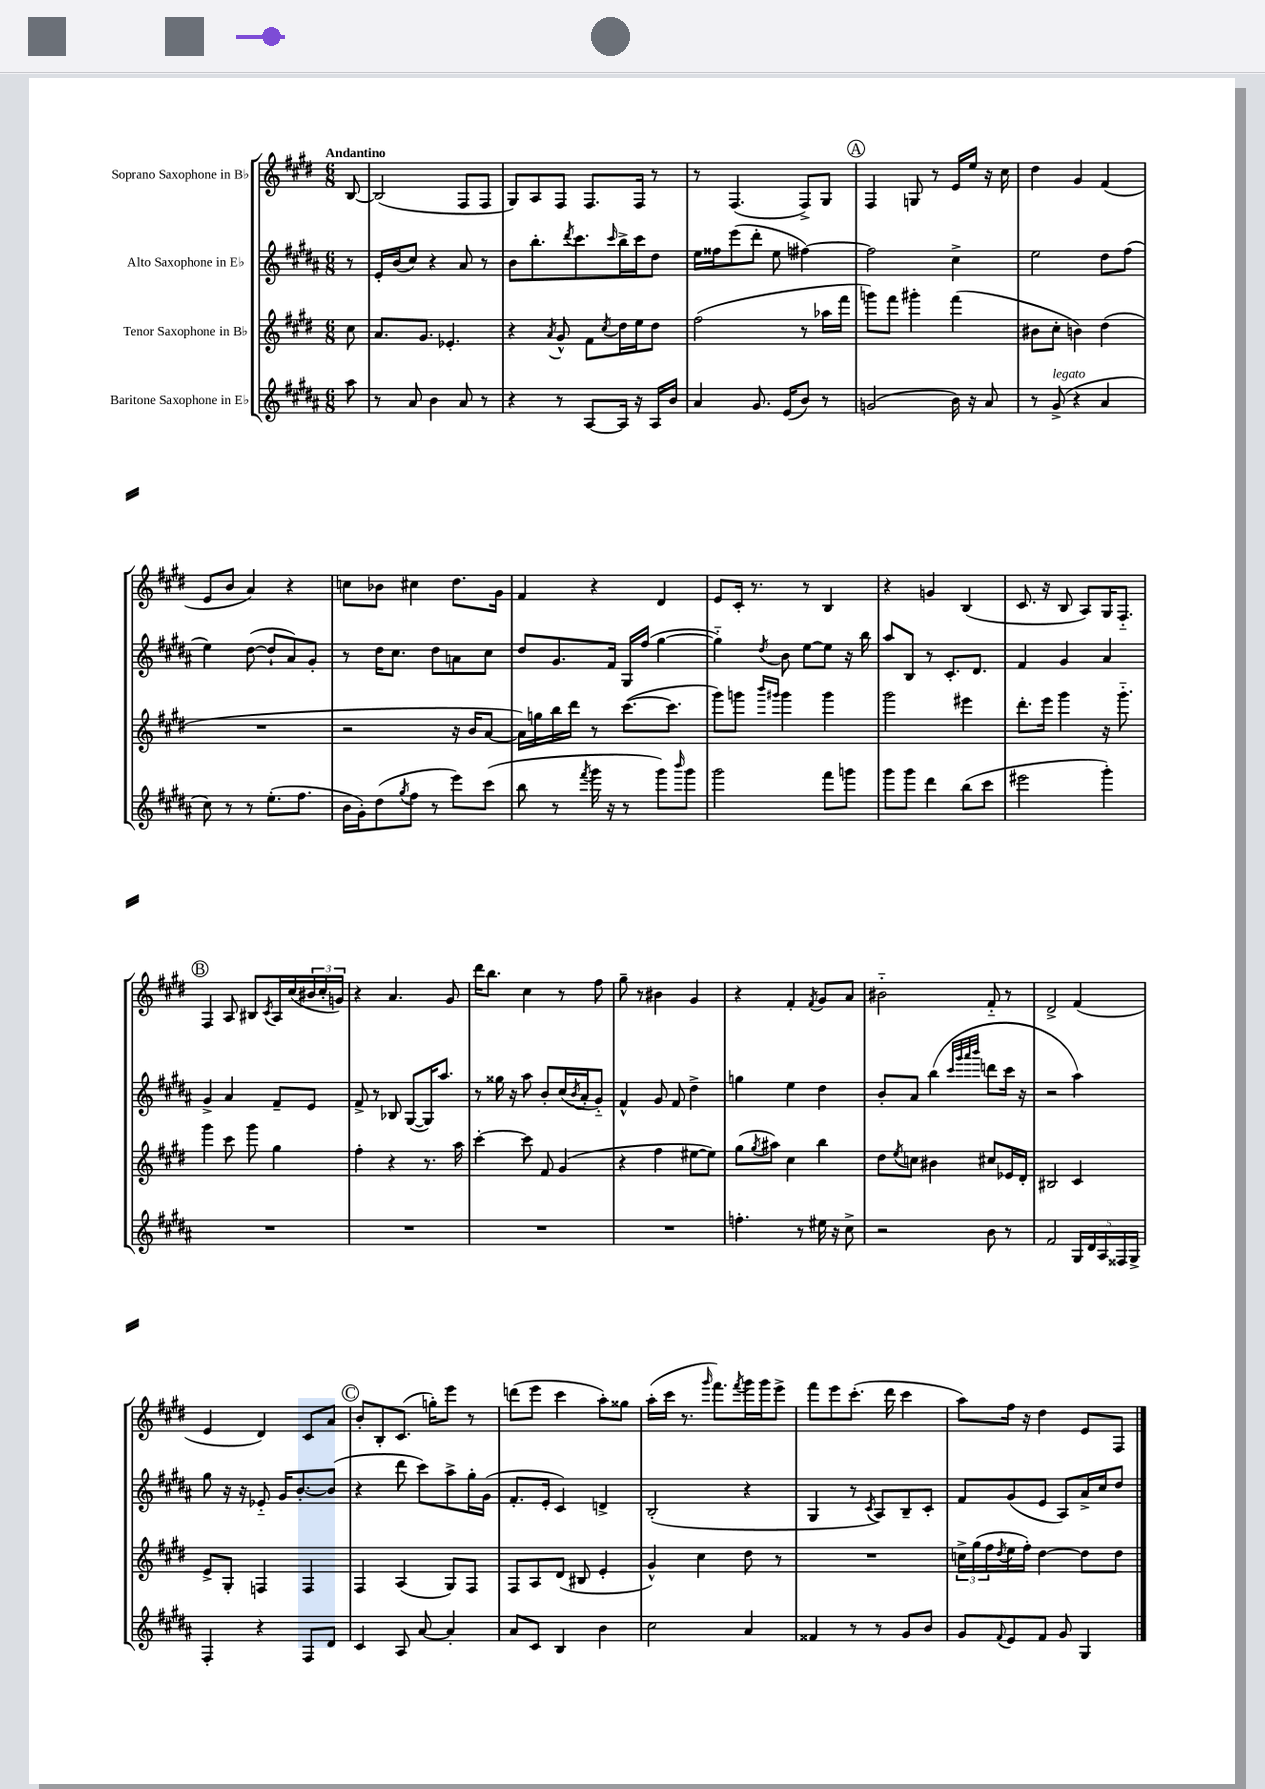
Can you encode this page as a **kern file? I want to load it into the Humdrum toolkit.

**kern	**kern	**kern	**kern
*staff4	*staff3	*staff2	*staff1
*clefG2	*clefG2	*clefG2	*clefG2
*k[f#c#g#d#a#]	*k[f#c#g#d#]	*k[f#c#g#d#a#]	*k[f#c#g#d#]
*M6/8	*M6/8	*M6/8	*M6/8
8aa#\	8cc#\	8r	[8B/
=	=	=	=
8r	8.a/L	16e'/LL	(2B/]
.	.	(16b/J	.
8a#/	.	8cc#/J)	.
.	8.g#/J	.	.
4b\	.	4r	.
.	4.e-'/	.	.
8a#/	.	8a#/	8F#/L
8r	.	8r	8F#/J
=	=	=	=
4r	4r	8b\L	8G#/L)
.	.	8.bb'\	8A/
.	8qa/	.	.
8r	8g#^^/	.	8F#/J
.	.	8qddd#/	.
.	.	8.ccc#\	.
[8A#/L	8f#\L	.	8.F#/L
.	8qcc#/	16qqccc#/	.
16A#/]Jk	16dd#\L	16bb^\L	.
16r	16ee\J	16ccc#\J	16F#/Jk
16A#/LL	8dd#\J	8dd#\J	8r
16b/JJ	.	.	.
=	=	=	=
4a#/	(2ff#\	16ee\LL	8r
.	.	16ff##\J	.
.	.	(8eee\	(4.F#/
8.g#/	.	8ddd#'\J	.
.	.	8ee\	.
(16e/LK	.	.	.
8b/J)	8r	[4ff#\)	8F#^/L)
8r	16aa-\LL	.	8G#/J
.	16fff#\JJ	.	.
=	=	=	=
(2g/	8ggg\L)	2ff#\]	4F#/
.	8fff#\J	.	.
.	4ggg#'\	.	8G/
.	.	.	8r
16b\)	(4fff#\	4cc#^\	16e/LL
16r	.	.	16ee/JJ
8a#/	.	.	16r
.	.	.	16cc#\
=	=	=	=
8r	8b#\L	2ee\	4dd#\
(8g#^/	8cc#'\J	.	.
4r	4b\)	.	4g#/
4a#/	(4dd#\	8dd#\L	(4f#/
.	.	(8ff#\J	.
=	=	=	=
8cc#\)	2.r	4ee\)	8e/L
8r	.	.	8b/J
8r	.	([8dd#\	4a/)
(8.ee'\L	.	8dd#`/]L	.
.	.	8a#/)	4r
8.ff#\J	.	.	.
.	.	8g#'/J	.
=	=	=	=
16b\LL	2r	8r	8cc\L
16g#'\J)	.	.	.
(8dd#\	.	16dd#\LK	8b-\J
.	.	8.cc#\J	.
8qgg#/	.	.	.
8ff#\J	.	.	4cc#\
8r	.	8dd#\L	.
8eee\L)	16r	8a\	8.dd#\L
.	16b/LK	.	.
(8ccc#\J	[8a/J	8cc#\J	.
.	.	.	16g#\Jk
=	=	=	=
8bb\	16a\]LL)	8dd#/L	4f#/
.	16gg\	.	.
8r	16bb\	8.g#/	.
.	16ddd#\JJ	.	.
8qfff#/	.	.	.
16ggg#\	8r	.	4r
16r	.	16f#/Jk	.
8r	([8.ccc#\L	16G#/LL	.
.	.	(16ff#/JJ	.
8ggg#\L)	.	[4gg#\	4d#/
.	8.ccc#\]J	.	.
16qqbbb/	.	.	.
8ggg#\J	.	.	.
=	=	=	=
2ggg#\	8ggg#\L)	4gg#'~\])	8e/L
.	8ggg\J	.	16c#'/Jk
.	.	.	8.r
.	16qqbbb/LL	.	.
.	16qqggg#/JJ	8qdd#/	.
.	4ggg#\	8b\	.
.	.	[8ee\L	8r
8fff#\L	4ggg#\	8ee\]J	4B/
8ggg\J	.	16r	.
.	.	16bb\	.
=	=	=	=
8ggg#\L	2ggg#\	8aa#/L	4r
8ggg#\J	.	8B/J	.
4ddd#\	.	8r	4g/
.	.	8.c#'/L	.
(8bb\L	4eee#\	.	(4B/
.	.	8.d#/J	.
8ccc#\J	.	.	.
=	=	=	=
2eee#\	8.ddd#'\L	4f#/	8.c#/
.	16eee\Jk	.	16r
.	4ggg#\	4g#/	8B/
.	.	.	8A/L)
4ggg#'\)	16r	4a#/	16G#/K
.	8.ggg#'~\	.	8.F#'~/J
=	=	=	=
2.r	4ggg#\	4g#^/	4F#/
.	8ccc#\	4a#/	8A/
.	8ggg#\	.	8B#/L
.	.	.	8qc#/
.	4gg#\	8f#~/L	16A/L
.	.	.	(16cc#/
.	.	8e/J	24b#/
.	.	.	24cc#'/
.	.	.	24g/JJ)
=	=	=	=
2.r	4ff#'\	8f#^/	4r
.	.	8r	.
.	4r	8B-/	4.a/
.	.	([8G#/L	.
.	8.r	16G#/]K)	.
.	.	8.aa#/J	.
.	.	.	8g#/
.	16aa\	.	.
=	=	=	=
2.r	[4ccc#'\	8r	16ddd#\LK
.	.	.	8.bb\J
.	.	16gg##\	.
.	.	16r	.
.	8ccc#\]	8aa#\	4cc#\
.	8f#/	8b'/L	.
.	(4g#/	(16cc#/L	8r
.	.	8qb/	.
.	.	16a#'/J	.
.	.	8g#'~/J)	8ff#\
=	=	=	=
2.r	4r	4f#^^/	8gg#~\
.	.	.	8r
.	4ff#\	8g#/	4b#\
.	.	8f#/	.
.	[8ee#\L	4dd#^\	4g#/
.	8ee#\]J)	.	.
=	=	=	=
4.ff'\	(8gg#\L	4gg\	4r
.	8qgg#/	.	.
.	8aa#\J)	.	.
.	4cc#\	4ee\	4f#'/
8r	.	.	.
.	.	.	8qf#/
16ee#\	4bb\	4dd#\	8g#/L
16r	.	.	.
8cc#^\	.	.	8a/J
=	=	=	=
2r	8dd#\L	8b'/L	2b#'~\
.	8qee/	.	.
.	8cc\J	8a#/J	.
.	4b#\	(4bb\	.
.	.	32qqccc#/LLL	.
.	.	32qqggg#/	.
.	.	32qqaaa#/	.
.	.	32qqbbb/JJJ	.
8b\	8cc#/L	8ddd\L	8f#'~/
8r	16e-/L	16ccc#\Jk	8r
.	16d#'/JJ	16r	.
=	=	=	=
2f#/	2B#/	2r	2d#^/
20G#/LL	4c#/	4aa#\)	(4f#/
20d#/	.	.	.
20A#/	.	.	.
20F##/	.	.	.
20G#^/JJ	.	.	.
=	=	=	=
4F#'/	8e^/L	8gg#\	4e/
.	8G#'/J	16r	.
.	.	16r	.
4r	4F/	8e-'~/	4d#/)
.	.	16g#/LK	.
.	.	[8.b'/	.
8F#/L	4F/	.	8c#/L
8d#/J	.	(8b/]J	8a/J
=	=	=	=
4c#/	4F#/	4r	8b'/L
.	.	.	8B'/
8A#/	(4A/	8ddd#\	(8.c#/J
[8a#/	.	8ccc#\L)	.
.	.	.	16gg'\LK)
4a#'/]	8G#/L)	8aa#^\	8eee\J
.	8F#/J	16gg#'\L	8r
.	.	(16g#\JJ	.
=	=	=	=
8a#/L	8F#/L	8.f#'/L	(8ddd\L
8c#/J	8A/	.	8eee\J
.	.	16e'/Jk	.
4B/	(8d#/J	4c#/)	4ccc#\
.	8B#/	.	.
4b\	4e'/	4d^/	8aa'\L)
.	.	.	8gg##\J
=	=	=	=
2cc#\	4g#^^/)	(2B'/	(16aa'\LL
.	.	.	16ccc#\JJ
.	.	.	8.r
.	4cc#\	.	.
.	.	.	16qqggg#/
.	.	.	8.fff#\L)
.	.	.	8qfff#/
4a#/	8dd#\	4r	16ggg#\L
.	.	.	16ggg#\J
.	8r	.	8eee^\J
=	=	=	=
4f##/	2.r	4G#/	8fff#\L
.	.	.	8eee\
8r	.	8r	(8.ccc#'\J
.	.	8qc#/	.
8r	.	8A#/L)	.
.	.	.	16ddd#\
8g#/L	.	8B~/	4ccc#\
8b/J	.	8c#'/J	.
=	=	=	=
8g#/L	24cc^\LL	8f#/L	8aa\L)
.	(24gg#\	.	.
.	24ff#\	.	.
8qqf#/	8qdd#/	.	.
8e/	16ee\	(8g#/	16ff#\Jk
.	16ff#'\JJ)	.	16r
8f#/J	[4dd#\	8e/J	4dd#\
8g#/	.	8A#/L)	.
4G#/	8dd#\]L	16a#^/L	8e/L
.	.	16cc#/J	.
.	8dd#\J	8dd#/J	8F#/J
==	==	==	==
*-	*-	*-	*-
